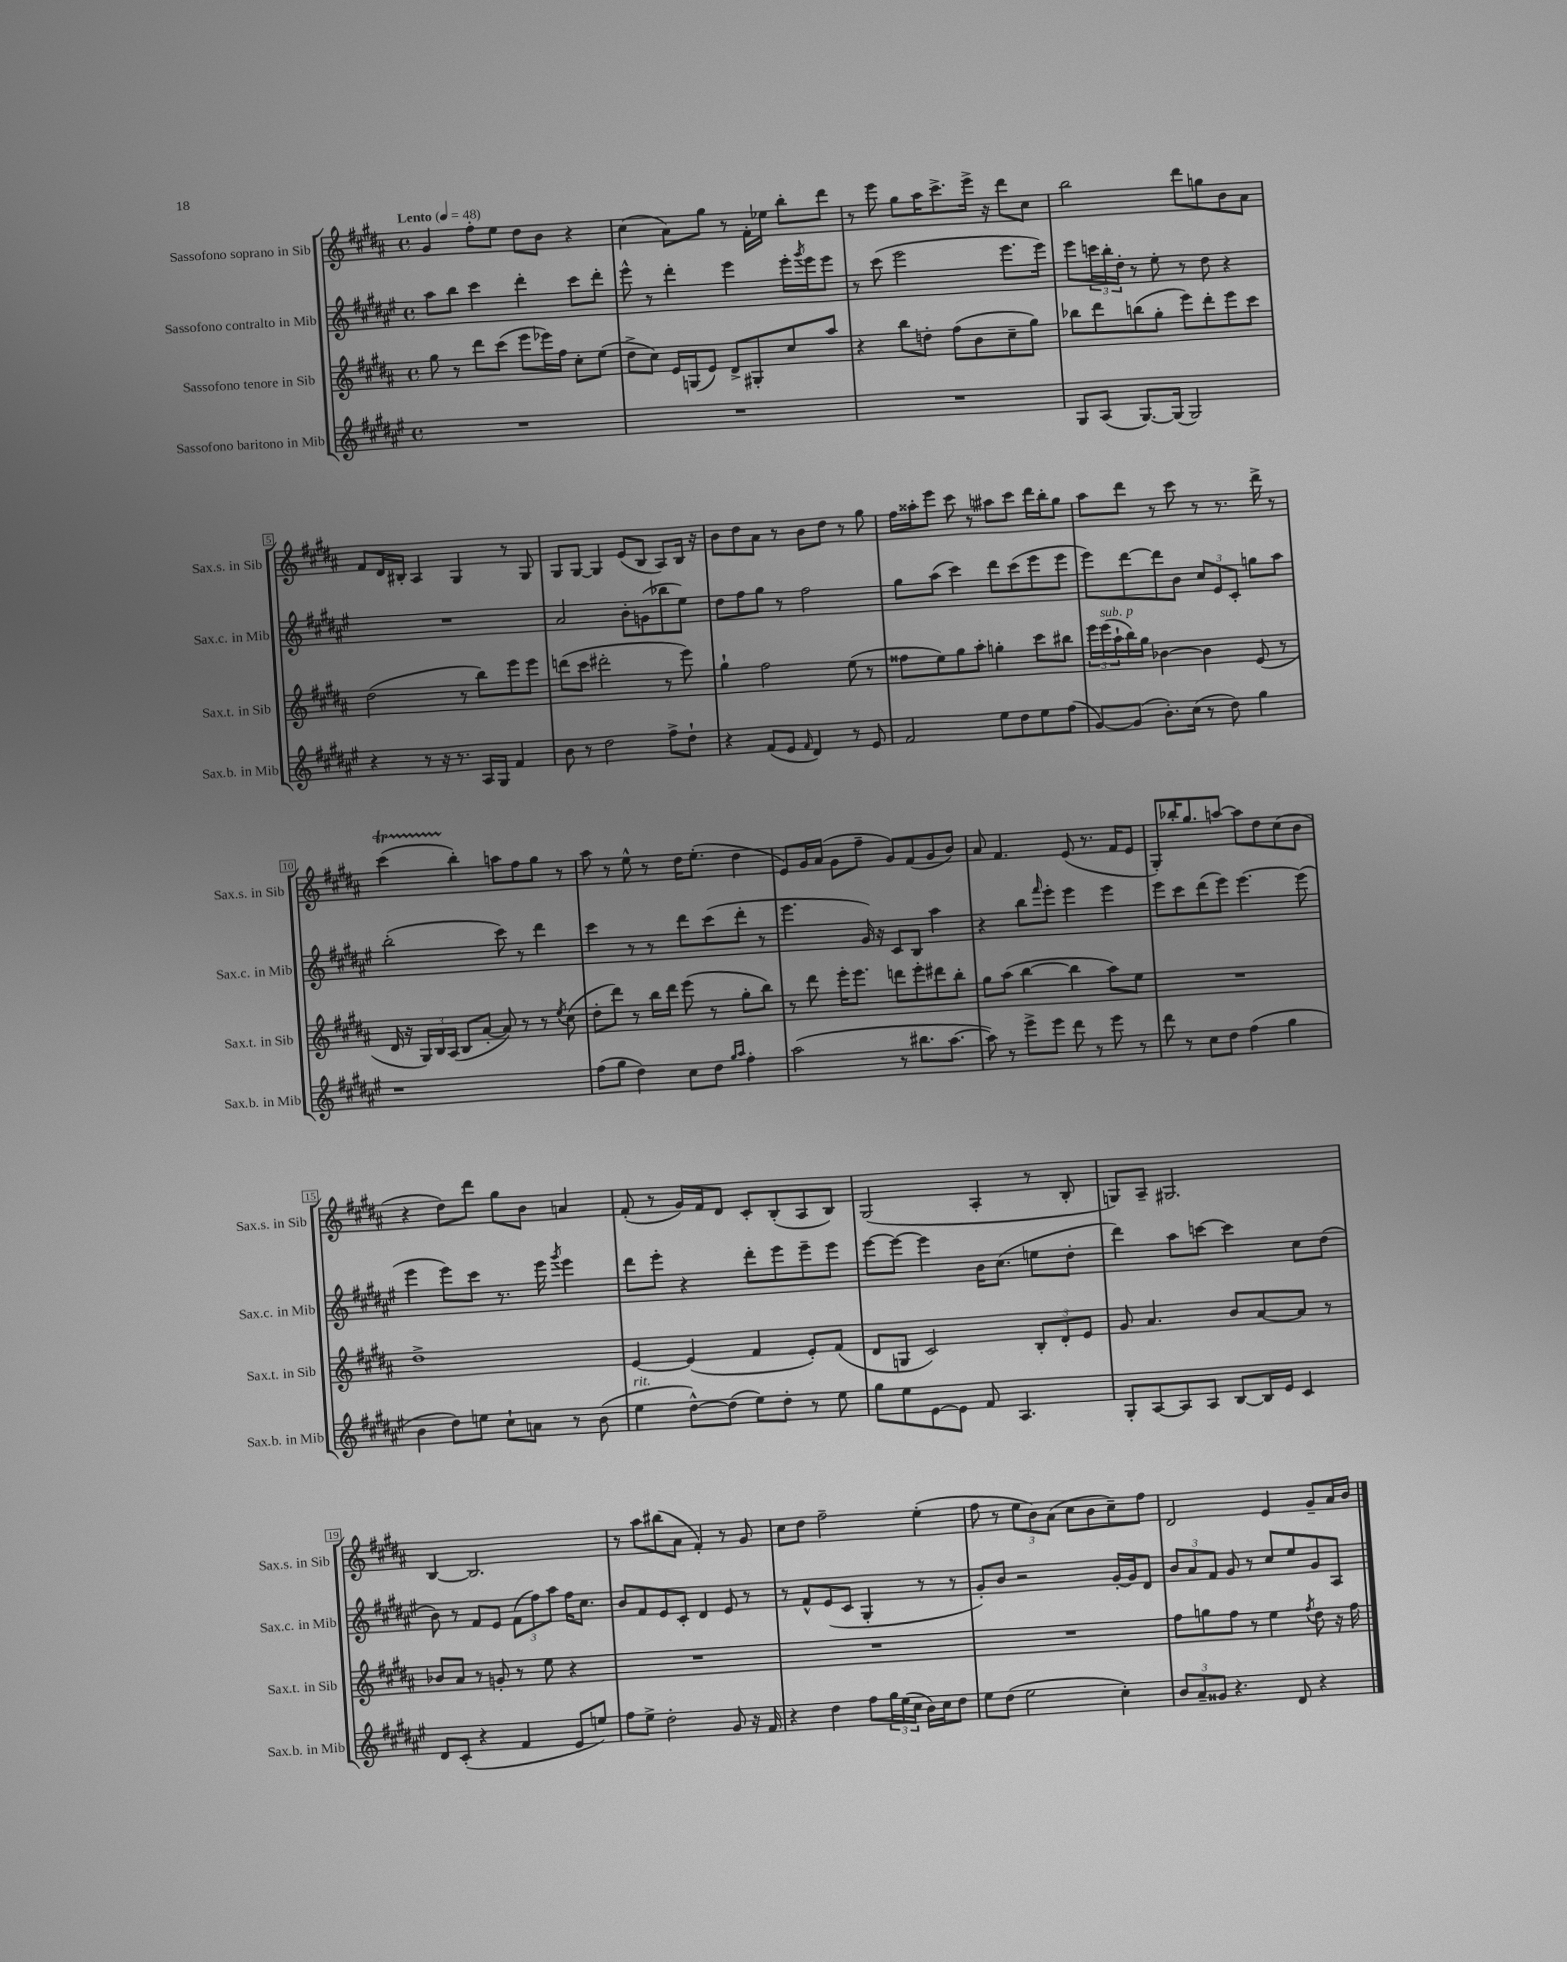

**kern	**kern	**kern	**kern
*part4	*part3	*part2	*part1
*staff4	*staff3	*staff2	*staff1
*I"Sassofono baritono in Mib	*I"Sassofono tenore in Sib	*I"Sassofono contralto in Mib	*I"Sassofono soprano in Sib
*I'Sax.b. in Mib	*I'Sax.t. in Sib	*I'Sax.c. in Mib	*I'Sax.s. in Sib
*clefG2	*clefG2	*clefG2	*clefG2
*k[f#c#g#d#a#e#]	*k[f#c#g#d#a#]	*k[f#c#g#d#a#e#]	*k[f#c#g#d#a#]
*M4/4	*M4/4	*M4/4	*M4/4
*met(c)	*met(c)	*met(c)	*met(c)
*MM48	*MM48	*MM48	*MM48
=1	=1	=1	=1
!	!	!	!LO:TX:a:B:t=Lento
1r	8gg#\	8aa#\L	4g#/
.	8r	8bb\J	.
.	8ddd#\L	4ccc#\	8ff#'\L
.	(8ccc#\J	.	8ee\J
.	8eee\L	4ddd#'\	8dd#\L
.	16eee-X\L)	.	8b\J
.	16ff#\JJ	.	.
.	8cc#'\L	8ccc#\L	4r
.	(8ee\J	8ddd#'\J	.
=2	=2	=2	=2
1r	8dd#^\L	8eee#^^\	(4cc#\
.	8cc#\J)	8r	.
.	16e/LL	4ddd#'\	8a#\L)
.	(16Gn/J	.	.
.	8e/J)	.	8gg#\J
.	8d#^/L	4eee#\	8r
.	8G#X'/	.	16f#'\LL
.	.	.	16ee-X\JJ
.	8cc#/	16eee#'\LL	8bb'\L
.	.	8qggg#/	.
.	.	16eee#\J	.
.	8aa#/J	8eee#\J	8ddd#\J
=3	=3	=3	=3
1r	4r	8r	8r
.	.	(8ccc#\	8eee\
.	8bb\L	2eee#\	8gg#\L
.	8ddn'\J	.	16aa#\K
.	.	.	8.ccc#^\
.	(8ff#\L	.	.
.	8b\	.	16eee^\Jk
.	.	.	16r
.	8cc#~\	8.eee#\L	8ddd#\L
.	8gg#\J)	.	8cc#\J
.	.	16eee#\Jk)	.
=4	=4	=4	=4
8G#/L	8bb-X\L	8eee#\L	2bb\
(8A#/J	8ddd#\	24cccn\L	.
.	.	24bb'\	.
.	.	24dd#'\JJ	.
[8.G#/L)	(8bbn\	8r	.
.	8gg#'\J	8ee#'\	.
(16G#/Jk]	.	.	.
2G#/)	8eee\L)	8r	8ddd#\L
.	8ddd#'\	8dd#\	8ggn\
.	8eee\	4r	8b\
.	8ccc#\J	.	8a#\J
!!LO:LB:g=z
=5	=5	=5	=5
4r	(2dd#\	1r	8f#/L
.	.	.	16d#/L
.	.	.	16B#X'/JJ
8r	.	.	4A#/
16r	.	.	.
8.r	.	.	.
.	8r	.	4G#/
16A#/LL	8bb\L)	.	.
16G#/JJ	.	.	.
4f#/	8eee\	.	8r
.	8eee\J	.	8G#/
=6	=6	=6	=6
8b\	(8dddn\L	2a#/	8G#/L
8r	8ccc#\J	.	[8G#/J
2dd#\	2ddd#X'\	.	4G#/]
.	.	8b'\L	(8e/L
.	.	(8gn\	8B/J
8ff#^\L	8r	8bb-X\	8A#/L)
8dd#`\J	8eee\)	8ee#\J)	16B/Jk
.	.	.	16r
=7	=7	=7	=7
4r	4gg#`\	8dd#\L	8b\L
.	.	8ff#\	8dd#\
(8f#/L	2ff#\	8gg#\J	8a#\J
8e#/J	.	8r	8r
16qqf#/	.	.	.
4d#/)	.	2ff#\	8b\L
.	.	.	8dd#\J
8r	(8ee\	.	8r
8e#/	8r	.	8gg#\
=8	=8	=8	=8
2f#/	8ff##X\L	8gg#\L	16ff#\LL
.	.	.	16aa##X'\J
.	8ee\)	(8aa#\J	8eee\J
.	8gg#\	4ccc#\)	8ccc#\
.	8aa#'\J	.	8r
8ee#\L	4ggn'\	8ddd#\L	8aa#X\L
8dd#\	.	(8ccc#\	8ccc#\J
8ee#\	8ccc#\L	8eee#\	16ddd#\LL
.	.	.	16bb'\J
(8ff#\J	8bb#X\J	8eee#\J	8gg#\J
=9	=9	=9	=9
[8g#/L)	24eee\LL	8eee#\L)	8aa#\L
!	!LO:TX:a:i:t=sub. p	!	!
.	(24eee\	.	.
.	24aa#`\	.	.
(8g#/J]	16bb\)	[8ddd#\	8ddd#\J
.	16gg#\JJ	.	.
8.b'\L)	[4b-X\	8ddd#\]	8r
.	.	8b\J	8ccc#\
(16cc#\Jk	.	.	.
8r	4b-\]	12cc#/L	8r
.	.	12e#/	.
8dd#\)	.	.	8.r
.	.	12c#'/J	.
4gg#\	(8e/	8ggn\L	.
.	.	.	16ddd#^\
.	8r	8aa#\J	8r
!!LO:LB:g=z
=10	=10	=10	=10
1r	16d#/	(2bb'\	(4ccc#T\
.	16r	.	.
.	24G#/LL)	.	.
.	24B/	.	.
.	(24A#/JJ	.	.
.	8B/L	.	4bb'\)
.	[8a#'/J	.	.
.	8a#/])	8ccc#\)	8aan\L
.	8r	8r	8ff#\
.	8r	4ddd#\	8gg#\J
.	8qee/	.	.
.	(8cc#\	.	8r
=11	=11	=11	=11
(8ff#\L	8dd#'\L	4ccc#\	8aa#\
8gg#\J	8ddd#\J)	.	8r
4dd#\)	8r	8r	8ee^^\
.	16bb\LL	8r	8r
.	16ddd#\JJ	.	.
8cc#\L	(8eee\	8ddd#\L	16dd#\KL
.	.	.	(8.ee'\J
8dd#\J	8r	(8ccc#\	.
16qqgg#/LL	.	.	.
16qqaa#/JJ	.	.	.
4ff#'\	8gg#'\L	8ddd#'\J	4dd#\
.	8bb\J)	8r	.
=12	=12	=12	=12
(2aa#\	8r	4.eee#\	8e/L)
.	8ddd#\	.	16g#/L
.	.	.	(16a#/JJ
.	16eee'\KL	.	8g#\L
.	8.eee\J	.	.
.	.	16g#/)	8ff#~\J
.	.	16r	.
8r	8dddn\L	8c#/L	8g#/L)
8.bb#X\L	8eee'\	8B/J	(8f#/
.	8ddd#X\	4aa#\	8g#/
[8.aa#\J	.	.	.
.	8bb'\J	.	8b/J)
=13	=13	=13	=13
8aa#\])	8gg#\L	4r	8a#/
8r	(8aa#\J	.	4.f#/
8eee#^\L	[4bb\	8bb\L	.
.	.	16qqfff#/	.
8eee#\J	.	8eee#'\J	.
8ddd#\	4bb\]	4eee#\	(8e/
8r	.	.	8.r
8eee#\	8aa#\L)	4eee#\	.
.	.	.	16f#/KL
8r	8ee\J	.	8e/J
=14	=14	=14	=14
8ddd#\	1r	8eee#\L	8G#'/L)
8r	.	8ccc#\	16bb-X'/K
.	.	.	8.gg#/
8cc#\L	.	(8ddd#\	.
8dd#\J	.	8eee#\J)	[8aan/J
(4ff#\	.	[4.eee#\	8aa\L]
.	.	.	8dd#\
4gg#\	.	.	(8cc#\
.	.	(8eee#\]	8b\J
!!LO:LB:g=z
=15	=15	=15	=15
4b\	1dd#^	4eee#\	4r
8dd#\L)	.	8eee#\L)	8dd#\L)
8een\J	.	8ccc#\J	8ddd#\J
8cc#`\L	.	8.r	8gg#\L
8an\J	.	.	8b\J
.	.	16eee#\	.
.	.	8qggg#/	.
8r	.	4eee#\	4an/
(8b\	.	.	.
=16	=16	=16	=16
!LO:TX:a:i:t=rit.	!	!	!
4ee#\	[4e/	8ddd#\L	(8f#'/
.	.	8eee#'\J	8r
[8dd#^^\L)	(4e/]	4r	16g#/LL)
.	.	.	16f#/J
(8dd#\J]	.	.	8d#/J
8ee#\L)	4f#/	8ddd#'\L	8c#'/L
8dd#'\J	.	8eee#\	(8B'/
8r	8e'/L)	8eee#~\	8A#/
8ee#\	(8f#/J	8eee#\J	8B/J)
=17	=17	=17	=17
8gg#\L	8d#/L	[8eee#\L	(2G#/
8ee#\	8Gn/J	8eee#\J_	.
[8e#\	2c#/)	4eee#\]	.
8e#\J]	.	.	.
8f#/	.	16b\KL	4A#'/
.	.	(8.cc#\J	.
4.A#/	.	.	.
.	12B'/L	8een\L	8r
.	12d#'/	.	.
.	.	8dd#'\J	8B'/
.	12e/J	.	.
=18	=18	=18	=18
8G#'/L	8g#/	4ddd#\)	8Gn/L)
[8A#/	4.a#/	.	8A#~/J
8A#/]	.	8aa#\L	2.G#X/
8A#/J	.	[8cccn\J	.
[8B/L	8b/L	4ccc\]	.
16B/L]	[8a#/	.	.
16e#/JJ	.	.	.
4c#/	8a#/J]	8cc#\L	.
.	8r	(8dd#\J	.
!!LO:LB:g=z
=19	=19	=19	=19
8d#/L	8b-X/L	8b\)	[4B/
(8c#'/J	8a#/J	8r	.
4r	8r	8f#/L	2.B/]
.	8gn'/	8e#/J	.
4f#/	8r	(12f#\L	.
.	.	12ff#\)	.
.	8ee\	.	.
.	.	12aa#\J	.
8e#/L	4r	16ff#\KL	.
.	.	8.cc#\J	.
8een/J)	.	.	.
=20	=20	=20	=20
8ff#\L	1r	8b/L	8r
8ee#^\J	.	8f#/	8aa#\L
2dd#'\	.	8e#/	(8bb#X\
.	.	8c#'/J	8a#\J
.	.	4d#/	4f#'/)
8g#/	.	8e#/	8r
16r	.	8r	8g#/
16f#/	.	.	.
=21	=21	=21	=21
4r	1r	8r	8cc#\L
.	.	8f#^^/L	8dd#\J
4dd#\	.	(8e#/	2ff#~\
.	.	8c#/J	.
8ff#\L	.	4G#'/	.
24gg#\L	.	.	.
(24ee#\	.	.	.
24cc#\JJ	.	.	.
16b\LL)	.	8r	(4ee'\
16cc#\J	.	.	.
8dd#\J	.	8r	.
=22	=22	=22	=22
8ee#\L	1r	8g#'/L)	8ff#\
(8dd#\J	.	8b/J	8r
2ee#\	.	2r	12ee\L
.	.	.	12b\)
.	.	.	(12a#\J
.	.	.	8cc#\L
.	.	.	8b\
4cc#'\)	.	[16g#'/LL	8cc#~\)
.	.	16g#/J]	.
.	.	8d#/J	8ff#\J
=23	=23	=23	=23
12b/L	8ff#\L	12b/L	2d#/
12a#~/	.	12a#/	.
.	8ggn\	.	.
12g##X/J	.	12f#/J	.
4.r	8ff#\J	8g#/	.
.	8r	8r	.
.	4ee\	8cc#/L	4e/
8d#/	.	8ee#/	.
.	8qff#/	.	.
4r	8dd#\	8g#/	8g#~/L
.	16r	8A#/J	16a#/L
.	16ff#\	.	16b/JJ
==	==	==	==
*-	*-	*-	*-
